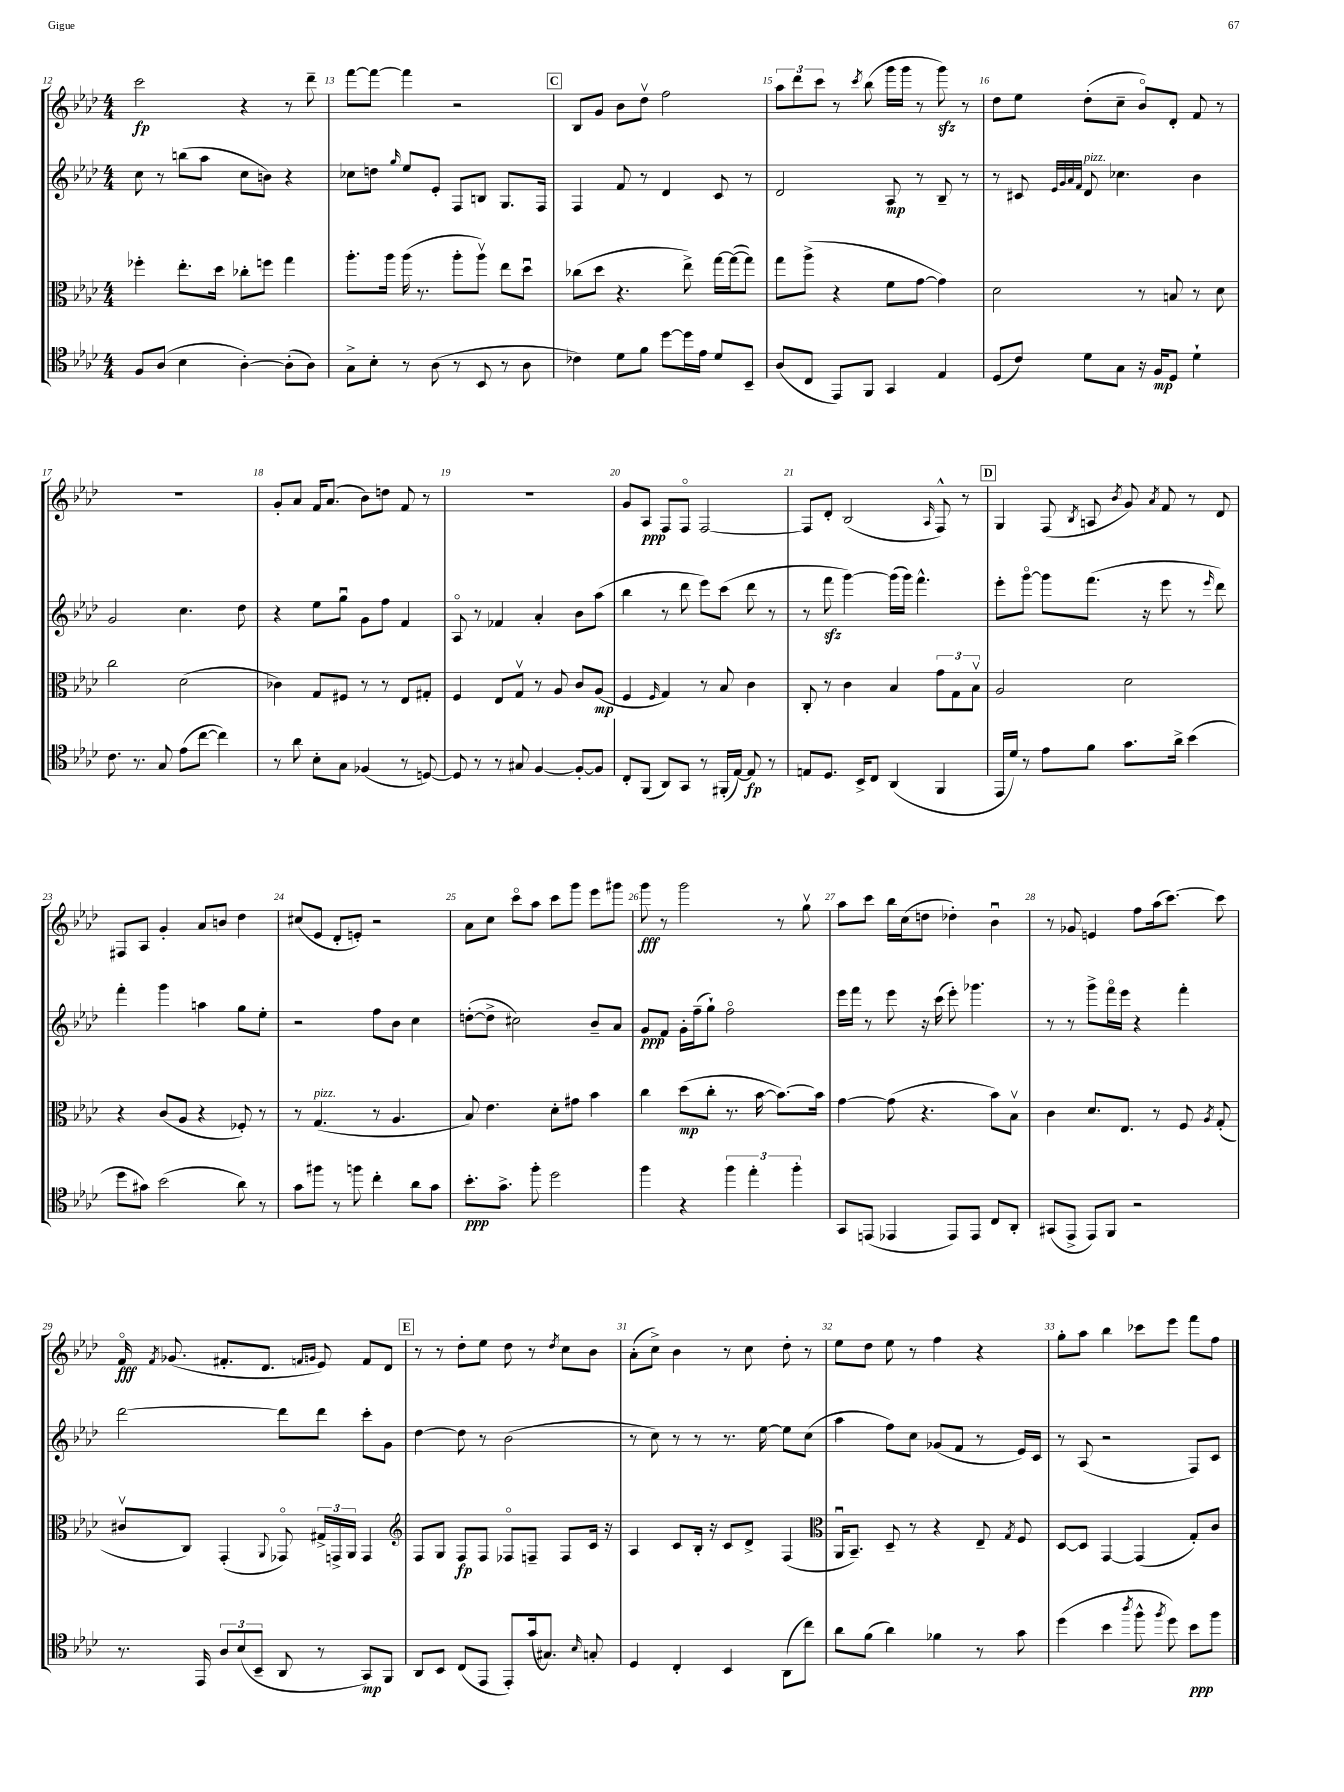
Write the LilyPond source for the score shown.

<<
\new StaffGroup <<
\new Staff = "s0" {
    \clef treble \key aes \major \numericTimeSignature \time 4/4
    \autoBeamOff c'''2\fp r4 r8 des'''8-- |
    f'''8[~ f'''8]~ f'''4 r2 |
    \mark \markup { \box "C" } bes8[ g'8] bes'8[ des''8]\upbow f''2 |
    \tuplet 3/2 { aes''8[ des'''8 c'''8] } r8 \acciaccatura { c'''8 } bes''8( g'''16[ g'''16] r8 g'''8\sfz) r8 |
    des''8[ ees''8] des''8[-.( c''8]-- bes'8[\flageolet) des'8]-. f'8 r8 |
    R1 |
    g'8[-. aes'8] f'16[ aes'8.]( bes'8[) d''8] f'8 r8 |
    R1 |
    g'8[ aes8]\ppp f8[ f8]\flageolet f2~ |
    f8[ des'8]-. bes2( \grace { aes16 } f8-^) r8 |
    \mark \markup { \box "D" } g4 f8( \acciaccatura { bes8 } a8 \acciaccatura { bes'8 } g'8) \acciaccatura { aes'8 } f'8 r8 des'8 |
    fis8[ aes8] g'4-. aes'8[ b'8] des''4 |
    cis''8[( ees'8] des'8[-. e'8]-.) r2 |
    aes'8[ c''8] c'''8[\flageolet aes''8] c'''8[ g'''8] ees'''8[ gis'''8] |
    g'''8\fff r8 g'''2 r8 g''8\upbow |
    aes''8[ c'''8] bes''16[ c''16( d''8] des''4-.) bes'4\downbow |
    r8 ges'8 e'4 f''8[ aes''16( c'''8.]~) c'''8 |
    f'16\flageolet\fff \acciaccatura { f'8 } ges'8.( fis'8.[-. des'8.] \grace { f'16[ g'16] } ees'8) f'8[ des'8] |
    \mark \markup { \box "E" } r8 r8 des''8[-. ees''8] des''8 r8 \acciaccatura { des''8 } c''8[ bes'8] |
    aes'8[-.( c''8]->) bes'4 r8 c''8 des''8-. r8 |
    ees''8[ des''8] ees''8 r8 f''4 r4 |
    g''8[-. aes''8] bes''4 ces'''8[ ees'''8] f'''8[ f''8] \bar "|." |
}
\new Staff = "s1" {
    \clef treble \key aes \major \numericTimeSignature \time 4/4
    \autoBeamOff c''8 r8 b''8[( aes''8] c''8[ b'8]) r4 |
    ces''8[ d''8] \grace { g''16 } ees''8[ ees'8]-. f8[ b8] g8.[ f16] |
    \mark \markup { \box "C" } f4 f'8 r8 des'4 c'8 r8 |
    des'2 aes8\mp r8 bes8-- r8 |
    r8 cis'8 \grace { ees'32[ g'32 aes'32 f'32] } des'8^\markup { \italic "pizz." } ces''4. bes'4 |
    g'2 c''4. des''8 |
    r4 ees''8[ g''8]\downbow g'8[ f''8] f'4 |
    aes8\flageolet r8 fes'4 aes'4-. bes'8[ aes''8]( |
    bes''4 r8 des'''8 ees'''8[) c'''8]( des'''8 r8 |
    r8 f'''8\sfz g'''4~) g'''16[( g'''16]) f'''4.-^ |
    \mark \markup { \box "D" } ees'''8[-. g'''8]~\flageolet g'''8[ f'''8.]( r16 ees'''8 r8 \grace { ees'''16 } des'''8) |
    f'''4-. g'''4 a''4 g''8[ ees''8]-. |
    r2 f''8[ bes'8] c''4 |
    d''8[~-.( d''8]-> cis''2) bes'8[-- aes'8] |
    g'8[\ppp f'8] g'16[-. f''16--( g''8]-!) f''2\flageolet |
    ees'''16[ f'''16] r8 ees'''8 r16 c'''16( ees'''8-.) ges'''4. |
    r8 r8 g'''8[-> f'''16\flageolet ees'''16] r4 f'''4-. |
    des'''2~ des'''8[ des'''8] c'''8[-. g'8] |
    \mark \markup { \box "E" } des''4~ des''8 r8 bes'2( |
    r8 c''8) r8 r8 r8. ees''16~ ees''8[ c''8]( |
    aes''4 f''8[) c''8] ges'8[( f'8] r8 ees'16[) c'16] |
    r8 aes8( r2 f8[) c'8] \bar "|." |
}
\new Staff = "s2" {
    \clef alto \key aes \major \numericTimeSignature \time 4/4
    \autoBeamOff fes''4-. ees''8.[-. des''16] ces''8[-. f''8] g''4 |
    aes''8.[-. aes''16] aes''16( r8. aes''8[-. aes''8]\upbow) ees''8[ des''8]\downbow |
    \mark \markup { \box "C" } ces''8[( des''8] r4. ees''8->) g''16[~ g''16~( g''8]) |
    g''8[ aes''8]->( r4 f'8[ g'8]~ g'4) |
    des'2 r8 b8 r8 des'8 |
    c''2 des'2( |
    ces'4) g8[ fis8] r8 r8 ees8[ gis8]-. |
    f4 ees8[ g8]\upbow r8 aes8 c'8[ aes8]\mp( |
    f4 \grace { f16 } g4) r8 bes8 c'4 |
    c8-. r8 c'4 bes4 \tuplet 3/2 { g'8[ g8 bes8]\upbow } |
    \mark \markup { \box "D" } aes2 des'2 |
    r4 c'8[( aes8] r4 fes8-.) r8 |
    r8 g4.^\markup { \italic "pizz." }( r8 aes4. |
    bes8) ees'4. des'8[-. gis'8] bes'4 |
    c''4 des''8[\mp( c''8]-. r8. bes'16~ bes'8.[~) bes'16] |
    g'4~ g'8( r4. bes'8[) bes8]\upbow |
    c'4 des'8.[ ees8.] r8 f8 \acciaccatura { aes8 } g8-.( |
    cis'8[\upbow c8]) g,4-.( \appoggiatura { aes,8 } ges,8\flageolet) \tuplet 3/2 { gis16[-> g,16-> aes,16] } g,4 |
    \mark \markup { \box "E" } \clef treble f8[ g8] f8[\fp f8] fes8[\flageolet f8]-- f8[ c'16] r16 |
    aes4 c'8[ bes16]-. r16 c'8[ des'8]-> f4( |
    \clef alto aes,16[\downbow bes,8.]--) des8-- r8 r4 ees8-- \acciaccatura { g8 } f8 |
    des8[~ des8] g,4~ g,4( g8[-.) c'8] \bar "|." |
}
\new Staff = "s3" {
    \clef tenor \key aes \major \numericTimeSignature \time 4/4
    \autoBeamOff f8[ aes8]( bes4 aes4~-.) aes8[-.( aes8]) |
    g8[-> bes8]-. r8 aes8( r8 bes,8 r8 aes8 |
    \mark \markup { \box "C" } ces'4) des'8[ f'8] des''8[~ des''16 ees'16] des'8[ bes,8]-- |
    aes8[( c8] ees,8[) f,8] g,4 ees4 |
    des8[( c'8]) des'8[ g8] r16 f16[\mp des8] des'4-! |
    c'8. r8. g8 ees'8[( c''8]~ c''4) |
    r8 aes'8 bes8[-. g8] fes4( r8 d8~) |
    d8 r8 r8 gis8 f4~ f8[~-. f8] |
    c8[-. f,8]( aes,8[) g,8] r8 fis,16[-.( ees16]~) ees8\fp r8 |
    e8[ des8.] bes,16[-> c8] aes,4( f,4 |
    \mark \markup { \box "D" } ees,16[ des'16]) r8 ees'8[ f'8] g'8.[ aes'16]-> bes'4( |
    des''8[ gis'8]) bes'2( aes'8) r8 |
    g'8[ fis''8] r8 f''8 c''4-. aes'8[ g'8] |
    bes'8.[-.\ppp g'8.]-> f''8-. des''2 |
    f''4 r4 \tuplet 3/2 { f''4 ees''4-. f''4-. } |
    g,8[ e,8]( ees,4 ees,8[) ees,8] c8[ aes,8]-. |
    gis,8[( ees,8]-> ees,8[) f,8] r2 |
    r8. ees,16 \tuplet 3/2 { aes8[ bes8( bes,8]-- } aes,8 r8 g,8[\mp) f,8] |
    \mark \markup { \box "E" } aes,8[ bes,8] c8[( ees,8] ees,8[-.) g'16( gis8.]) \grace { bes16 } g8-. |
    des4 c4-. bes,4 aes,8[( c''8]) |
    aes'8[ f'8]( aes'4) fes'4 r8 g'8 |
    des''4( bes'4 \acciaccatura { aes''8 } f''8-^ \acciaccatura { f''8 } des''8) bes'8[\ppp f''8] \bar "|." |
}
>>
>>
\layout { \context { \Score currentBarNumber = #12 \override BarNumber.break-visibility = ##(#f #t #t) barNumberVisibility = #all-bar-numbers-visible } }
